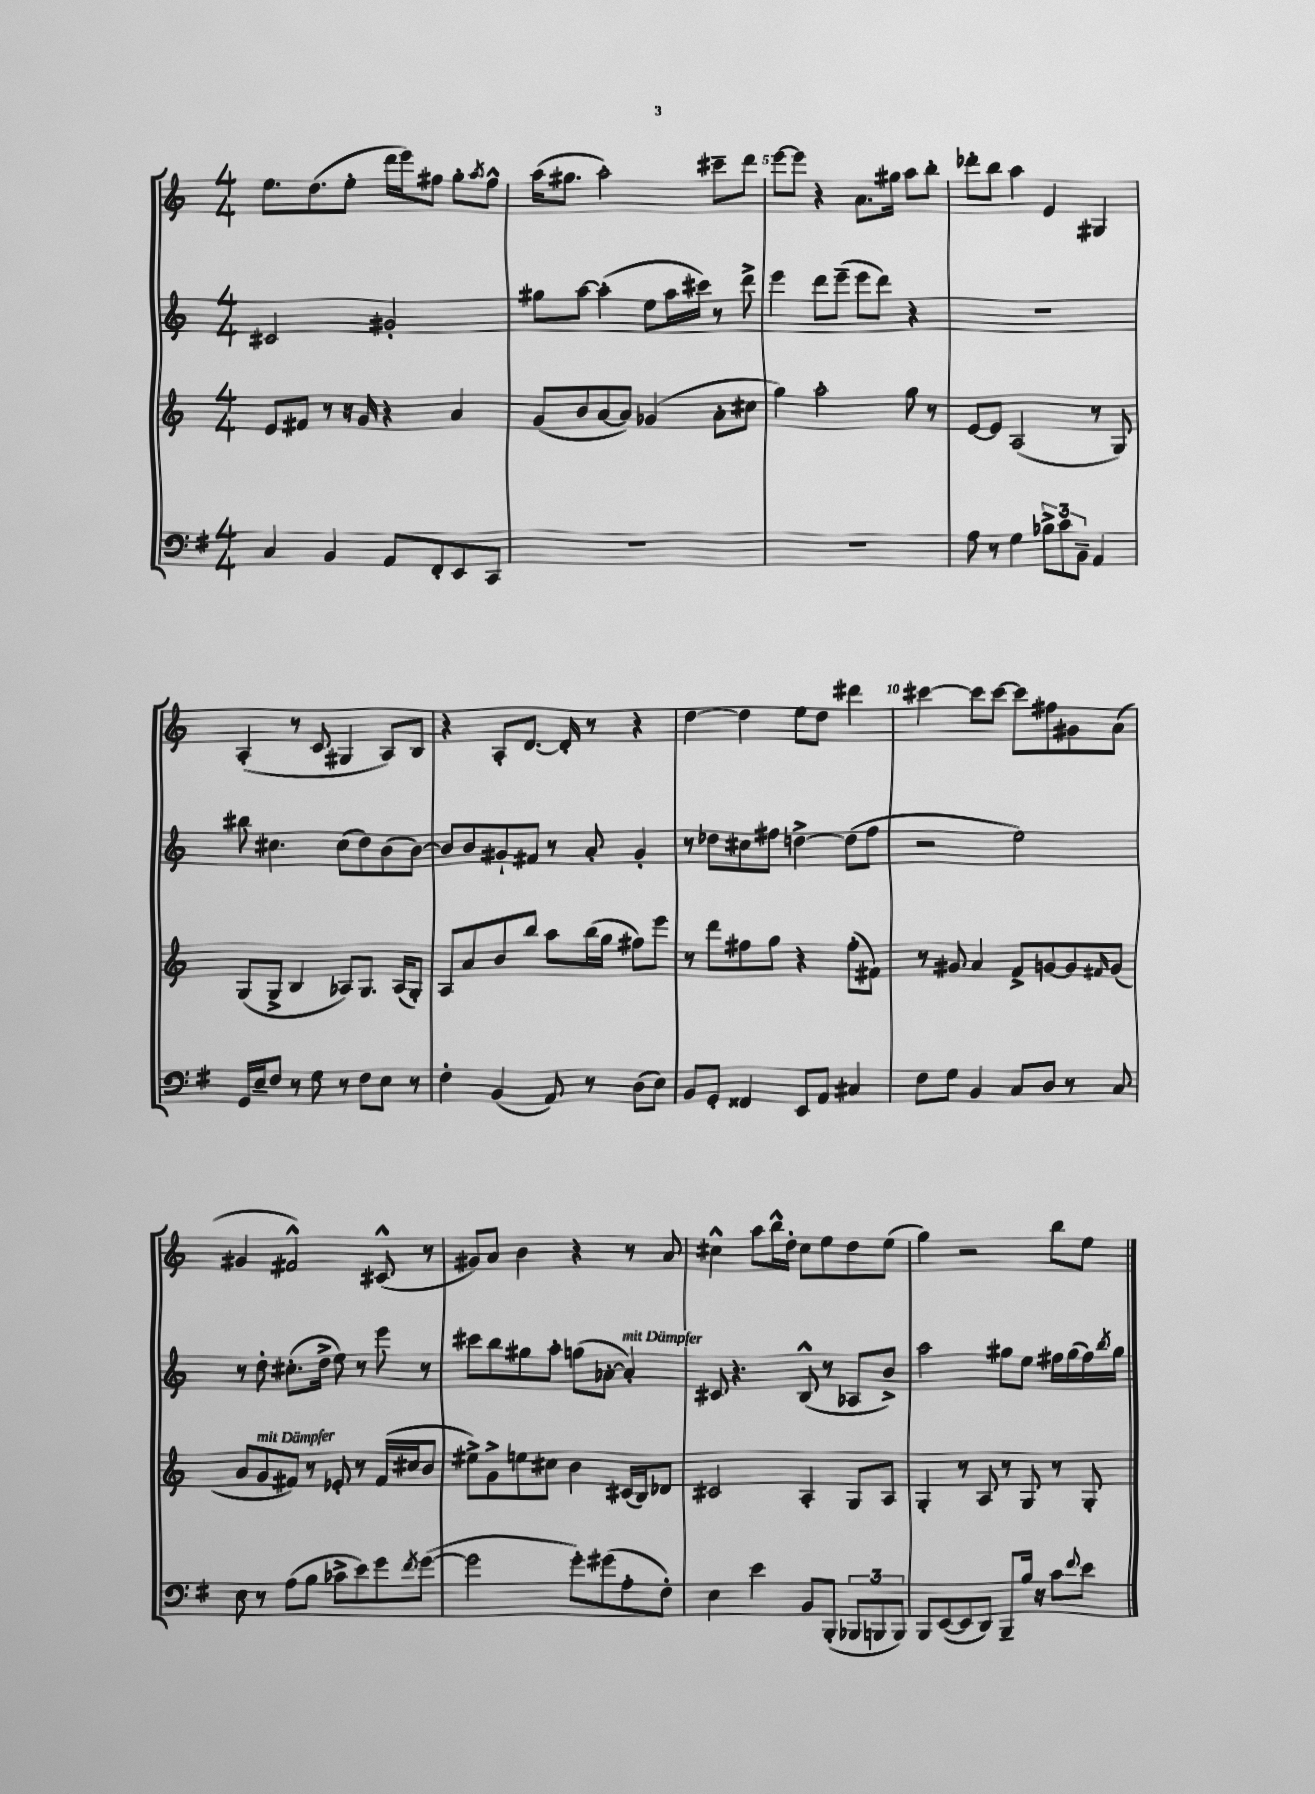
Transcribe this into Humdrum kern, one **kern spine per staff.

**kern	**kern	**kern	**kern
*staff4	*staff3	*staff2	*staff1
*clefF4	*clefG2	*clefG2	*clefG2
*k[f#]	*k[]	*k[]	*k[]
*M4/4	*M4/4	*M4/4	*M4/4
4C	8e	2c#	8.ee
.	8f#	.	.
.	.	.	(8.dd
4BB	8r	.	.
.	16r	.	8ee'
.	16g	.	.
8AA	4r	2g#'	16ddd
.	.	.	16eee)
8FF#'	.	.	8ff#
8EE	4a	.	8gg'
.	.	.	8qaa
8CC	.	.	8ff#^^
=	=	=	=
1r	(8g	8gg#	(16aa
.	.	.	8.gg#
.	8b	[8aa	.
.	[8a	(4aa']	2aa')
.	8a])	.	.
.	(4g-	8ee	.
.	.	16aa	.
.	.	16ccc#)	.
.	8a'	8r	8ccc#~
.	8cc#	8ddd^	8ddd
=	=	=	=
1r	4gg)	4eee	[8eee
.	.	.	8eee]
.	2aa'	8ddd	4r
.	.	(8eee~	.
.	.	8eee	8.a
.	.	8ddd)	.
.	.	.	16gg#
.	8gg	4r	8aa
.	8r	.	8bb'
=	=	=	=
8A	[8e	1r	8ddd-'
8r	8e]	.	8bb
4G	(2A	.	4aa
12B-^	.	.	4e
12c	.	.	.
12BB~	.	.	.
4AA	8r	.	4G#
.	8G)	.	.
=	=	=	=
16GG	(8G	8bb#	(4A'
16E~	.	.	.
8F#	8G^	4.cc#	.
8r	4B	.	8r
8G	.	.	8c
8r	8A-)	(8cc#	4G#
8F#	8.G	8dd)	.
8E	.	(8b	8A)
.	(16A-	.	.
8r	8G')	[8b)	8B
=	=	=	=
4F#'	8A	8b]	4r
.	8a	8b	.
(4BB	8b	8g#`	8A'
.	8bb	8f#	[8.d
8AA)	8aa	8r	.
.	.	.	16d']
8r	(16bb	8a'	8r
.	16gg	.	.
(8D	8ff#)	4g#'	4r
8E)	8eee	.	.
=	=	=	=
8BB	8r	8r	[4dd
8GG'	8ddd	8dd-	.
4FF##	8ff#	8cc#	4dd]
.	8gg	8ff#	.
8EE	4r	[4dd^	8ee
8AA	.	.	8dd
4C#	(8ff#'	(8dd]	4ddd#
.	8f#)	8ff#	.
=	=	=	=
8F#	8r	2r	[4ccc#
8G	8g#	.	.
4BB	4a	.	8ccc#]
.	.	.	[8ccc#
8C	8f^	2ee)	8ccc#]
8D	[8g	.	8ff#
8r	8g]	.	8g#
.	16qqf#	.	.
8C	(8g	.	(8a
=	=	=	=
8E	8a	8r	4g#
8r	8g	8dd'	.
(8A	8f#)	(8.cc#'	2f#^^)
8B	8r	.	.
.	.	16dd^	.
8c-^	8e-'	8ee)	.
8e)	8r	8r	.
8g	(16f#	8eee	(8c#^^
.	16cc#	.	.
8qf#	.	.	.
([8g	8b	8r	8r
=	=	=	=
2g]	8ee#^)	8ccc#	8g#)
.	8g^	8bb	8a
.	8ee	8gg#	4b
.	8cc#	8aa'	.
8g')	4b	(8gg	4r
(8g#	.	[8a-'	.
8A'	(16c#	4a-'])	8r
.	16B)	.	.
8F#')	8d-	.	8a
=	=	=	=
4E	2c#	8c#	4cc#^^
.	.	4.r	.
4e	.	.	8aa
.	.	.	16bb^^
.	.	.	16dd'
8BB	4A'	(8B^^	8cc#
(8BBB'	.	8r	8ee
12BBB-	8G	8A-	8dd
12BBB	.	.	.
.	8A	8b^)	(8ee
12BBB)	.	.	.
=	=	=	=
8BBB	4G'	2aa	4gg)
([8EE	.	.	.
8EE]	8r	.	2r
8DD)	8A	.	.
8BBB~	8r	8gg#	.
16B	8G	8ee	.
16r	.	.	.
8c	8r	16ff#	8bb
.	.	(16gg#	.
8qqf#	.	.	.
8e	8G'	16ff#)	8ee
.	.	8qbb	.
.	.	16gg#	.
==	==	==	==
*-	*-	*-	*-
